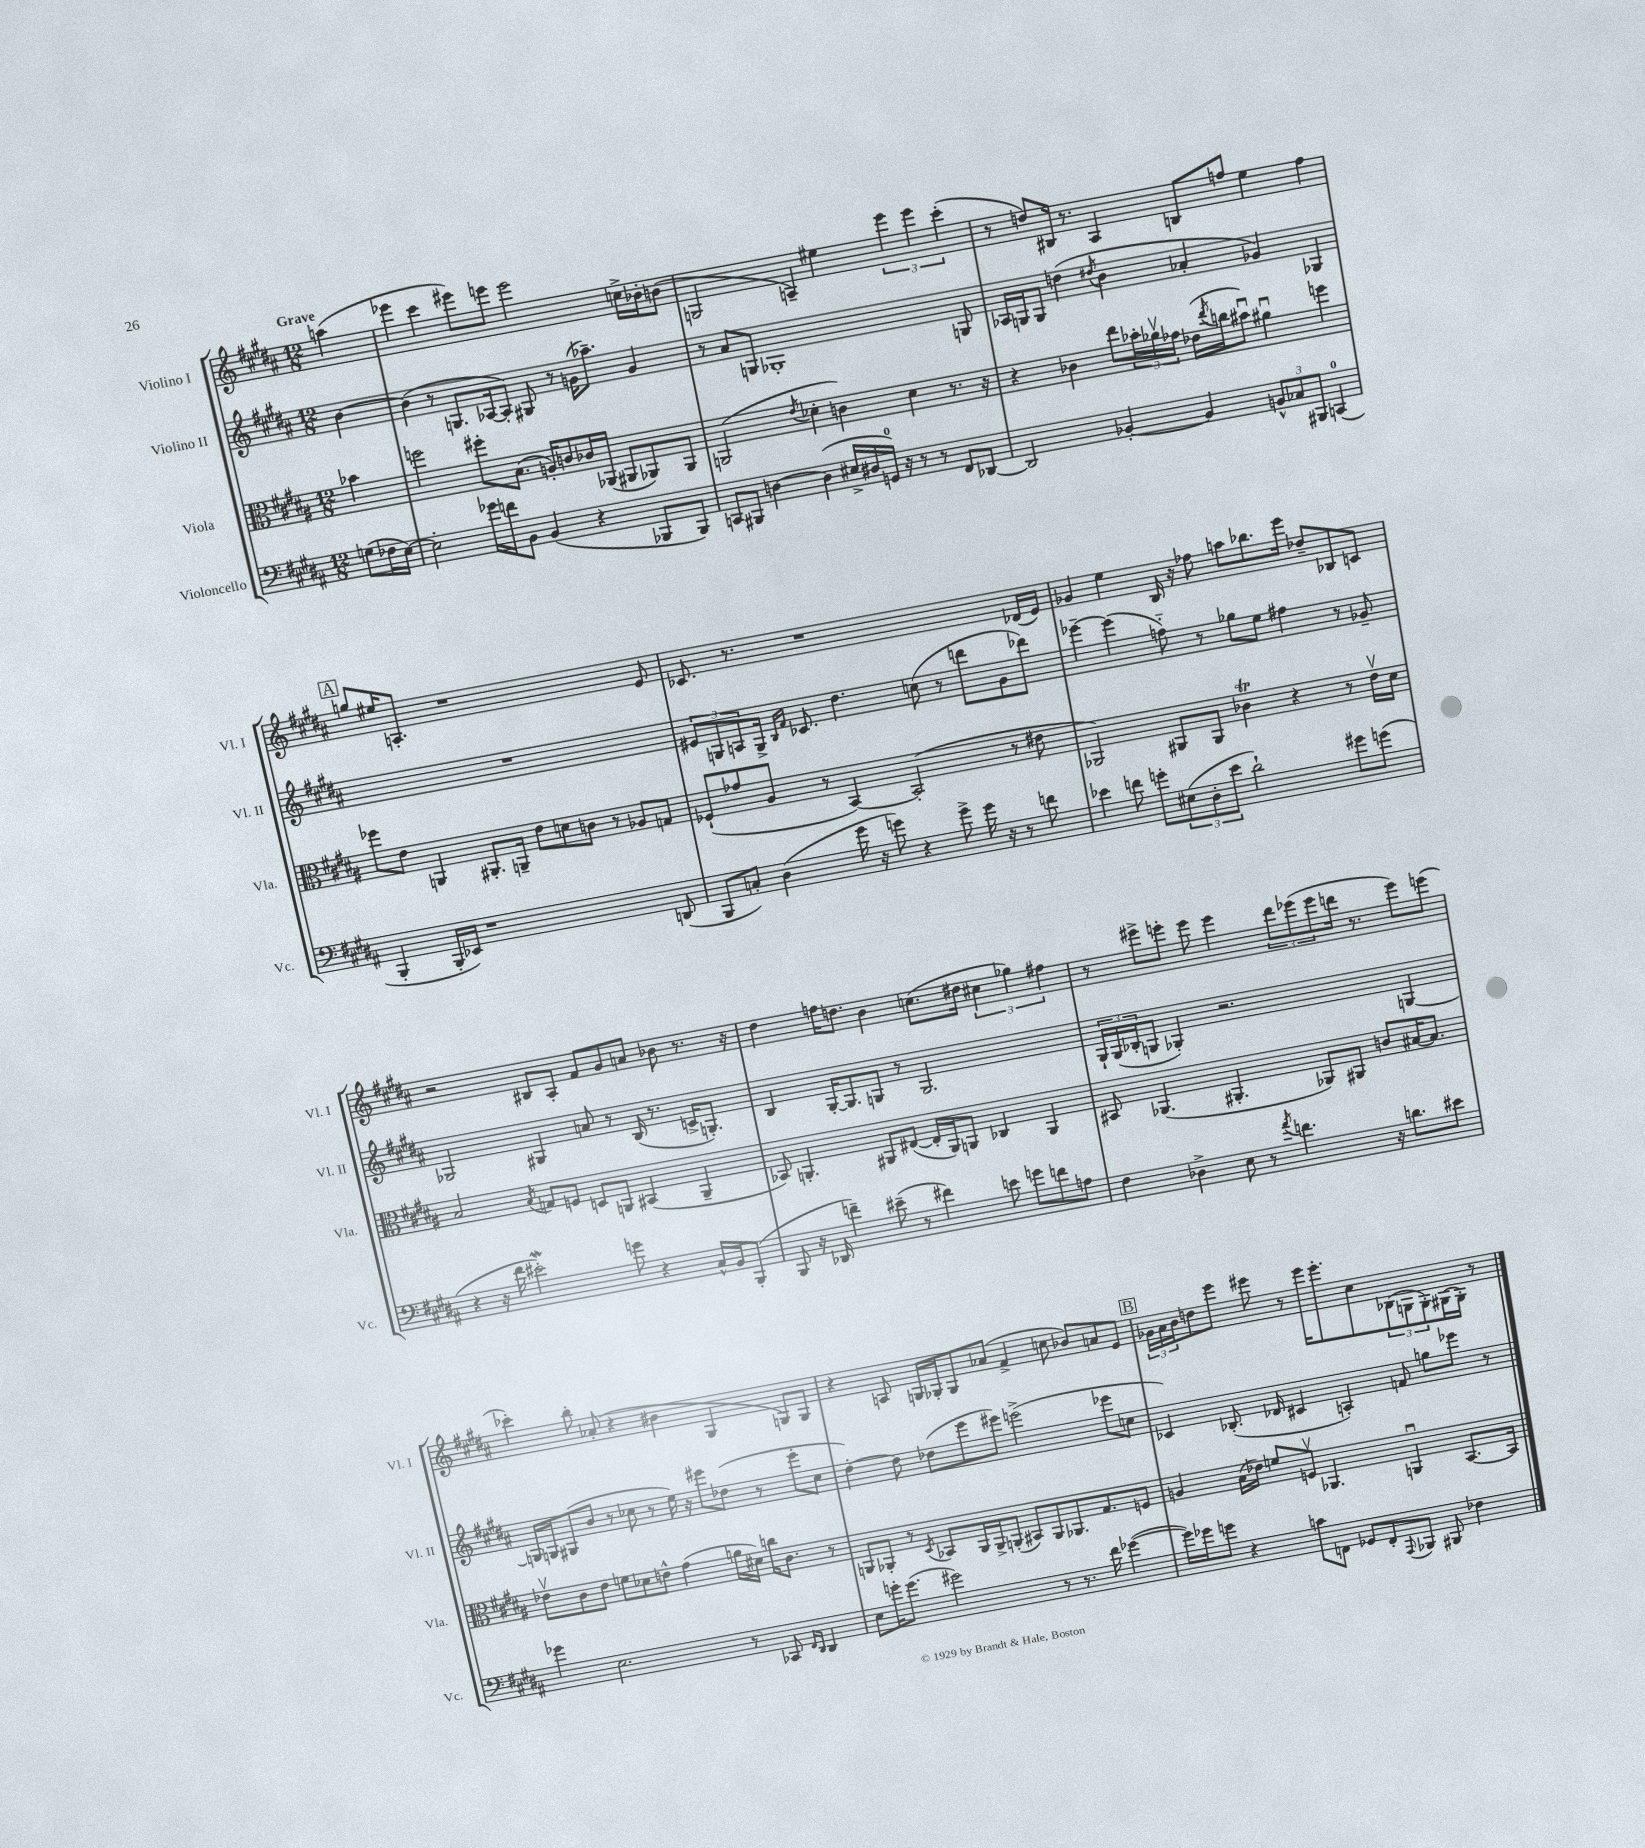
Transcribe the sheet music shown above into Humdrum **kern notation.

**kern	**kern	**kern	**kern
*staff4	*staff3	*staff2	*staff1
*clefF4	*clefC3	*clefG2	*clefG2
*k[f#c#g#d#a#]	*k[f#c#g#d#a#]	*k[f#c#g#d#a#]	*k[f#c#g#d#a#]
*M12/8	*M12/8	*M12/8	*M12/8
(8G	4b-	[4b	(4aa
16F-	.	.	.
[16E)	.	.	.
=	=	=	=
2E']	2ff	(4b]	4eee-
.	.	8r	4ccc#
.	.	8.G	.
16g-	8ff#'	.	8eee#)
16f	.	[16A-	.
8BB	(8.B	8A-'])	8eee
(4BB	.	8G#	2eee
.	16A')	.	.
.	8c	8r	.
4r	16c-	(16g	.
.	(16AA-	8.aa-~)	.
.	8AA#	.	.
8BBB-	8AA-)	4g	16cc^
.	.	.	16b-'
8BBB-)	8AA-	.	(8b
=	=	=	=
8CC	(2AA	8r	2G
8BBB#	.	8a#	.
[4D	.	8G	.
.	.	1G-'	.
.	8qe	.	.
(4D]	4d-'	.	4A~)
16E#^	4c)	.	4ee#
16D#	.	.	.
16GG)	.	.	.
16r	.	.	.
8r	4d-	.	6eee
8r	.	.	.
.	.	.	6eee
8FF#	8.r	.	.
.	.	.	(6ccc#'
[8DD-	.	8G	.
.	16r	.	.
=	=	=	=
2DD-]	4r	16A-	8r
.	.	16G	.
.	.	8G	8dd)
.	4c-	(4dd	16B#
.	.	.	8.r
.	.	8qdd#	.
[4BB-'	8ee	4b	4A#
.	24b-'	.	.
.	24a-v	.	.
.	24g-	.	.
4BB-]	(16e-	4a-'	8B
.	8qee	.	.
.	16cc	.	.
.	8b#u)	.	8ff
12BB^^	4a#u	4g-)	4ee
12C-	.	.	.
12BBB#	.	.	.
(4CC	4ff	4G-	4ff
=	=	=	=
4BBB'	8ff-	1.r	8gg
.	8e	.	16ee#
.	.	.	8.A'
16BBB'	4AA	.	.
16EE-)	.	.	.
1r	.	.	1r
.	8.AA#'	.	.
.	16AA~	.	.
.	8e	.	.
.	8d	.	.
.	8c	.	.
.	8r	.	.
.	8A-	.	.
(8DD	8G	.	8e
=	=	=	=
8BBB	(8F-`	12e#	8.c-
.	.	12G	.
8C')	8g-	.	.
.	.	12A	.
.	.	.	8.r
(4D#	8A#	16G^	.
.	.	16qqB	.
.	.	16qqf#	.
.	.	8.c-	.
.	8r	.	1r
16g#	[4BB)	4.dd#	.
16r	.	.	.
8g)	.	.	.
4r	(2BB']	.	.
.	.	(8cc	.
8g^	.	8r	.
16g	.	8ddd	.
16r	.	.	.
8r	8r	8g#	.
8f	8e#	8ddd-)	(16d-
.	.	.	16e)
=	=	=	=
4e-	2AA-)	[4eee-~	4g-
8f	.	(4eee-]	4ee
8g'	.	.	.
(12E#	8AA#	8ff'~)	16B
.	.	.	16r
12D#'	.	.	.
.	8AA#	8r	8ff-
12e-	.	.	.
2d#`)	4c-	8gg-	8aa
.	.	8ee	8.bb-
.	4r	4ff#	.
.	.	.	16eee
.	.	.	8dd-~
8g#	8r	8r	8B-
(8g	16ev	8g-~	8c
.	16d#	.	.
=	=	=	=
4r	2B	2G-	2r
16r	.	.	.
16f#	.	.	.
2e#')	.	.	.
.	8qB	.	.
.	8G	4G#	8B#
.	8F	.	8A#'
.	8D	8a	8f#
8g	8AA	8r	8g#
4r	(4BB#	(16B	8a
.	.	8.r	.
.	.	.	8b-
16C#^^	4AA~	16c^	8.r
16BB	.	8.G')	.
(8BBB'	.	.	.
.	.	.	16r
=	=	=	=
8BBB	8BB-)	4B	4dd#
16r	4.AA'	.	.
16DD-	.	.	.
4f~)	.	[16G#'	16ff
.	.	8.G#]	8.dd
(8e#~	8AA#	8G	4b
8r	([8E#	8r	.
4f#)	16E#']	2.G	(8.cc
.	16AA#)	.	.
.	8AA	.	.
.	.	.	16dd#
8e	4C-	.	6cc#
8g	.	.	.
.	.	.	6gg-)
8f	4AA	.	.
.	.	.	6ff#
8A	.	.	.
=	=	=	=
4F#	8BB#	24G#`	8r
.	.	(24G#	.
.	.	24B-'	.
.	(4.AA-	8G	8eee#^
4D-^	.	4G-')	8eee'
.	.	.	8eee
8E	4.AA#'	2.r	4eee
8r	.	.	.
8qa#	.	.	.
4.f	.	.	12ddd#
.	.	.	(12eee-
.	8AA-)	.	.
.	.	.	12eee-
.	8AA#	.	16ddd
.	.	.	8.r
16r	8c	.	.
8.d	.	.	.
.	[16B#	[4G	8eee-)
.	8.B#]	.	.
8e#	.	.	(8eee
=	=	=	=
4g-	8e-v	16G]	4ccc-')
.	.	16G	.
.	8c#	(8G#	.
2.E	8e-	8b	8bb'
.	8f	8r	(8a-'
.	8d-	8cc-	4r
.	8e^^	8r	.
.	(4g#	16ee)	4b#
.	.	16r	.
.	.	8eee#	.
8r	16a	(8dd-	4G#
.	16d#)	.	.
8CC-	16cc	8r	.
.	8.c#	.	.
16qqFF#	.	.	.
16qqDD#	.	.	.
4DD#	.	8eee#'	8G)
.	8r	8cc-	8G
=	=	=	=
8E	8AA	[4dd#')	4r
16g'	8AA-'	.	.
(8.g	.	.	.
.	8r	8dd#]	8A
.	8qD#	.	.
2g#)	8BB-	(8dd-	16G
.	.	.	16G-'
.	16AA-	8eee	8G-
.	16AA-^	.	.
.	(8AA'	8eee#)	(8a-
.	8BB#)	(2eee^	4f#^
8r	8AA	.	.
8.r	8.AA-	.	8cc
.	.	.	8b-)
16f#	8.G#	.	.
([4g-	.	8eee-	8a
.	8F	8cc	8e
=	=	=	=
16g-])	4A	4c-)	24g-
.	.	.	24a#
16g-	.	.	.
.	.	.	24b
8g	.	.	8dd
4r	(16B	(8.B-'	8eee
.	16e-)	.	.
.	8f	.	8eee#
.	.	16d-	.
8c	8Fv	4c#	8r
8FF	4.AA-	.	16eee#
.	.	.	8.eee#'
8GG-	.	4A')	.
8FF'	.	.	8cc#
8qqAAA#	.	.	.
8BBB-	4AAu	8f	(12B-
.	.	.	12G
8BBB#	.	8gg	.
.	.	.	12G')
4F-	[8.BB	8eee-	(16G#
.	.	.	16G#')
.	.	8r	8r
.	16BB]	.	.
==	==	==	==
*-	*-	*-	*-
